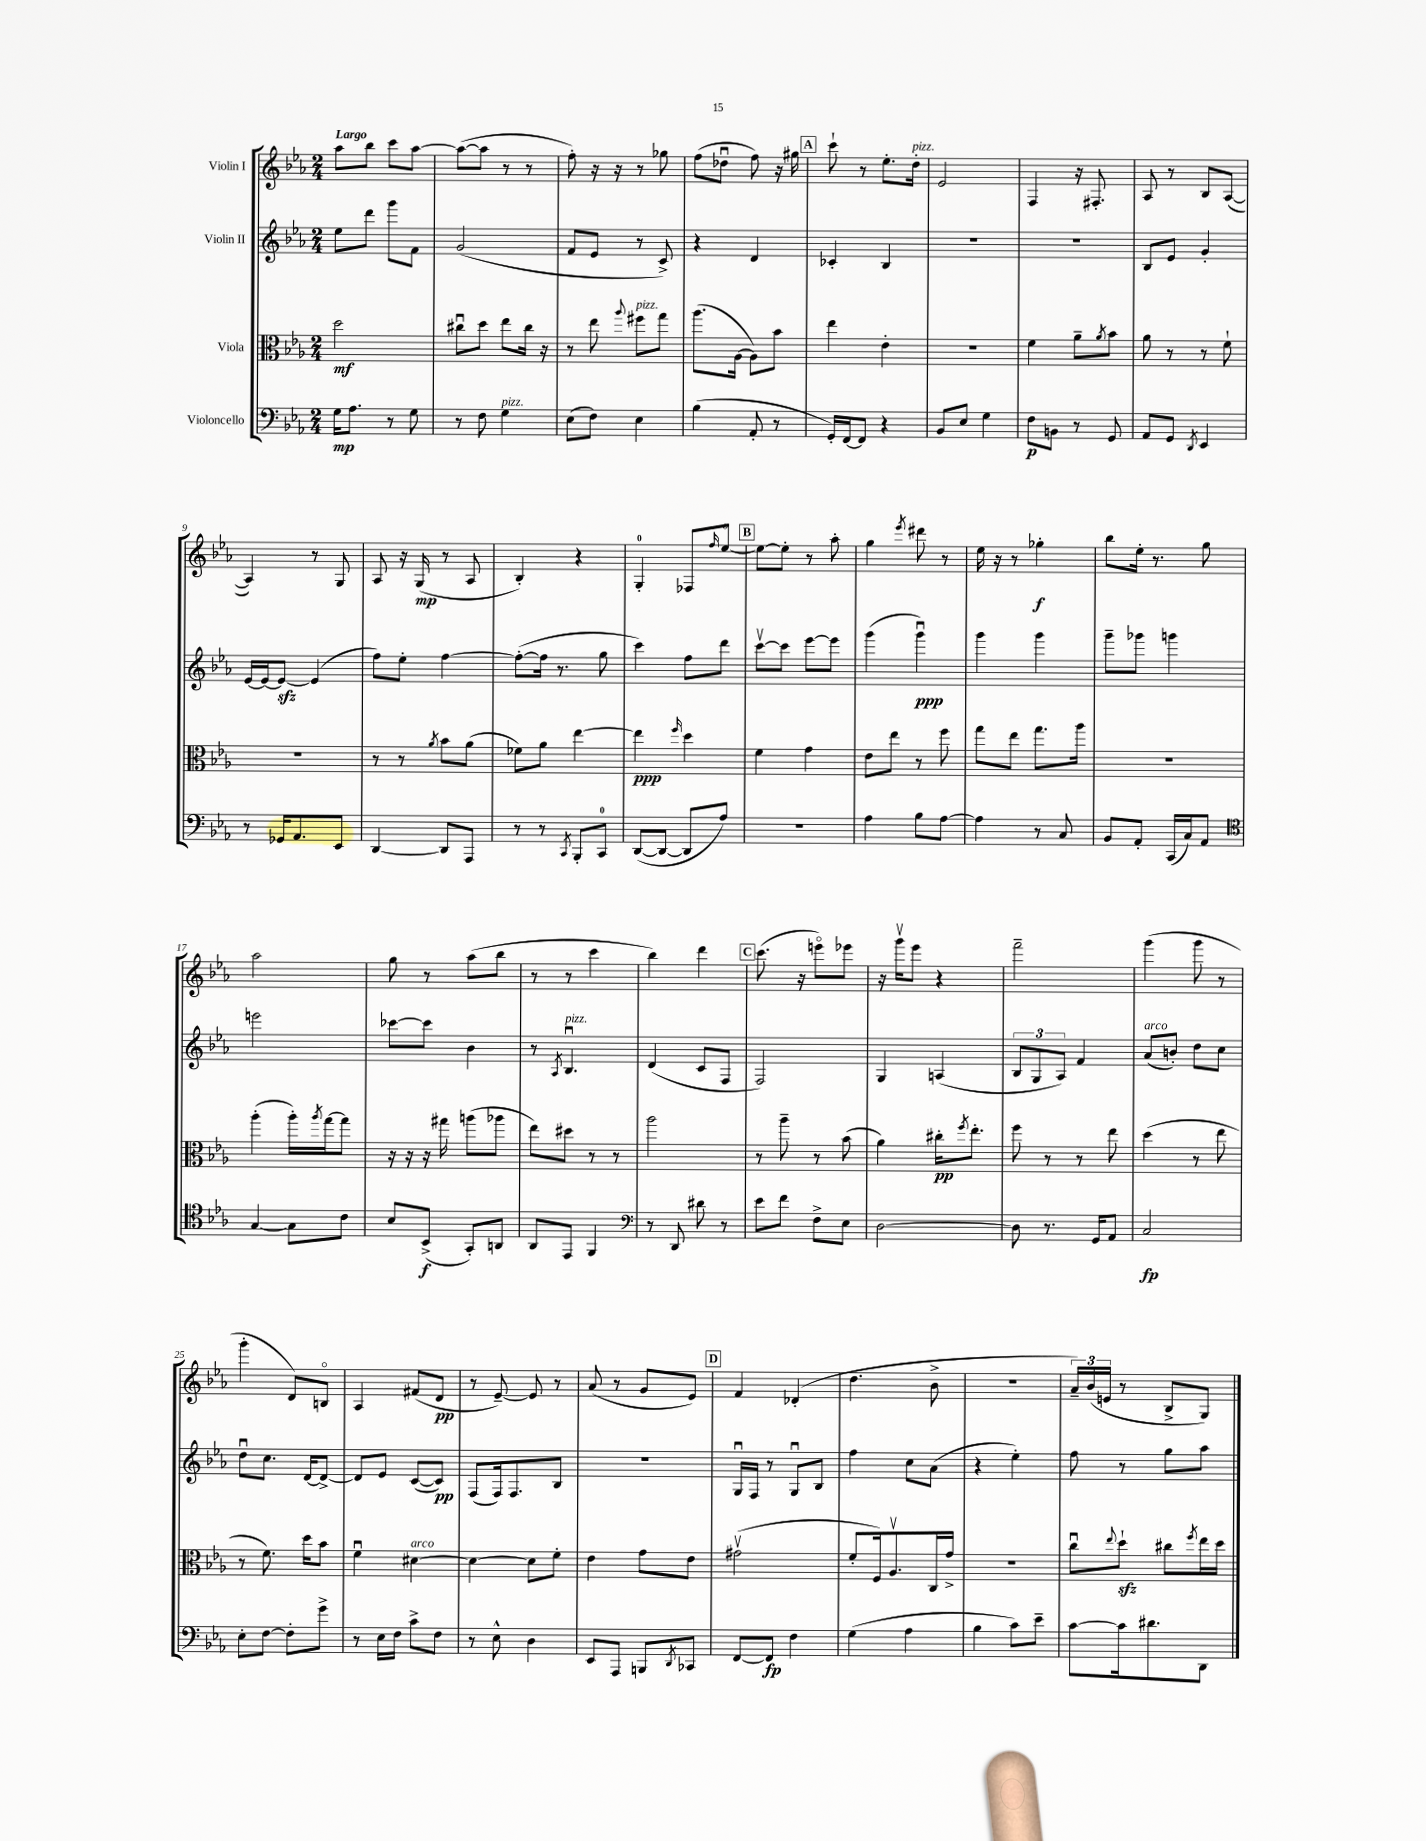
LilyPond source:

<<
\new StaffGroup <<
\new Staff = "s0" \with { instrumentName = "Violin I" } {
    \clef treble \key ees \major \numericTimeSignature \time 2/4 \tempo "Largo"
    aes''8 bes''8 c'''8 aes''8~ |
    aes''8~( aes''8 r8 r8 |
    f''8-.) r16 r16 r8 ges''8 |
    f''8( des''8\downbow f''8) r16 gis''16 |
    \mark \markup { \box "A" } c'''8-! r8 ees''8.-. d''16-.^\markup { \italic "pizz." } |
    ees'2 |
    f4 r16 fis8.-. |
    aes8 r8 bes8 aes8~( |
    aes4) r8 g8 |
    aes8 r16 g16\mp( r8 aes8 |
    bes4-.) r4 |
    g4-0-. fes8 \grace { f''16 } ees''8~\flageolet |
    \mark \markup { \box "B" } ees''8~ ees''8-. r8 aes''8-. |
    g''4 \acciaccatura { ees'''8 } dis'''8 r8 |
    ees''16 r16 r8 ges''4-.\f |
    bes''8 ees''16-. r8. g''8 |
    aes''2 |
    g''8 r8 aes''8( bes''8 |
    r8 r8 c'''4 |
    bes''4) d'''4 |
    \mark \markup { \box "C" } c'''8.( r16 e'''8\flageolet) ees'''8 |
    r16 g'''16\upbow ees'''8 r4 |
    f'''2-- |
    g'''4( g'''8 r8 |
    g'''4-. d'8) b8\flageolet |
    aes4 fis'8( d'8\pp |
    r8 ees'8~--) ees'8 r8 |
    aes'8( r8 g'8 ees'8) |
    \mark \markup { \box "D" } f'4 des'4-.( |
    d''4. bes'8-> |
    R2 |
    \tuplet 3/2 { aes'16--) bes'16( e'16 } r8 bes8-> g8) \bar "|." |
}
\new Staff = "s1" \with { instrumentName = "Violin II" } {
    \clef treble \key ees \major \numericTimeSignature \time 2/4
    ees''8 d'''8 g'''8 f'8 |
    g'2( |
    f'8 ees'8 r8 c'8->) |
    r4 d'4 |
    \mark \markup { \box "A" } ces'4-. bes4 |
    R2 |
    R2 |
    bes8 ees'8 g'4-. |
    ees'16~ ees'16~ ees'8~\sfz ees'4( |
    f''8) ees''8-. f''4~ |
    f''8~-.( f''16 r8. g''8 |
    c'''4) f''8 d'''8 |
    \mark \markup { \box "B" } c'''8~\upbow c'''8 ees'''8~ ees'''8 |
    g'''4( g'''4\downbow\ppp) |
    g'''4 g'''4 |
    g'''8-- ges'''8 g'''4 |
    e'''2 |
    ces'''8~ ces'''8 bes'4 |
    r8 \acciaccatura { aes8 } bes4.\downbow^\markup { \italic "pizz." } |
    d'4( c'8 f8 |
    \mark \markup { \box "C" } f2) |
    g4 a4( |
    \tuplet 3/2 { bes8 g8 aes8) } f'4 |
    aes'8^\markup { \italic "arco" }( b'8-.) d''8 c''8 |
    d''8\downbow c''8. d'16~ d'8~-> |
    d'8 ees'8 c'8~( c'8\pp) |
    f8( f16) f8. bes8 |
    r2 |
    \mark \markup { \box "D" } g16\downbow f16 r8 g8\downbow bes8 |
    f''4 c''8 aes'8( |
    r4 ees''4-.) |
    f''8 r8 g''8 aes''8 \bar "|." |
}
\new Staff = "s2" \with { instrumentName = "Viola" } {
    \clef alto \key ees \major \numericTimeSignature \time 2/4
    d''2\mf |
    cis''8\downbow d''8 ees''8 cis''16 r16 |
    r8 ees''8 \appoggiatura { aes''8 } fis''8^\markup { \italic "pizz." } g''8 |
    aes''8.( aes16~ aes8) bes'8 |
    \mark \markup { \box "A" } ees''4 ees'4-. |
    R2 |
    f'4 aes'8-- \acciaccatura { aes'8 } bes'8 |
    aes'8 r8 r8 f'8-! |
    r2 |
    r8 r8 \acciaccatura { aes'8 } bes'8 aes'8( |
    fes'8) aes'8 ees''4~ |
    ees''4\ppp \grace { f''16 } d''4 |
    \mark \markup { \box "B" } f'4 g'4 |
    ees'8 ees''8 r8 f''8 |
    g''8 ees''8 g''8. aes''16 |
    r2 |
    aes''4-.( aes''16-.) \acciaccatura { aes''8 } g''16~ g''8 |
    r16 r16 r16 gis''16 a''8( aes''8 |
    ees''8) dis''8 r8 r8 |
    aes''2 |
    \mark \markup { \box "C" } r8 aes''8-- r8 bes'8( |
    aes'4) cis''16-.\pp \acciaccatura { f''8 } ees''8.-. |
    f''8 r8 r8 ees''8 |
    d''4( r8 ees''8 |
    r8 f'8.) d''16 bes'8 |
    f'4\downbow dis'4~^\markup { \italic "arco" } |
    dis'4~ dis'8 f'8-. |
    ees'4 g'8 ees'8 |
    \mark \markup { \box "D" } gis'2\upbow( |
    f'8-. f16) aes8.\upbow c16 g'16-> |
    r2 |
    c''8\downbow \appoggiatura { ees''8 } d''8-!\sfz cis''8 \acciaccatura { f''8 } ees''16 d''16 \bar "|." |
}
\new Staff = "s3" \with { instrumentName = "Violoncello" } {
    \clef bass \key ees \major \numericTimeSignature \time 2/4
    g16\mp aes8. r8 g8 |
    r8 f8 g4^\markup { \italic "pizz." } |
    ees8( f8) ees4 |
    bes4( aes,8-. r8 |
    \mark \markup { \box "A" } g,16-.) f,16~ f,8 r4 |
    bes,8 ees8 g4 |
    f8\p b,8 r8 g,8 |
    aes,8 g,8 \acciaccatura { d,8 } ees,4 |
    r8 ges,16 aes,8. ees,8 |
    d,4~ d,8 aes,,8 |
    r8 r8 \acciaccatura { c,8 } bes,,8-. c,8-0 |
    d,8~( d,8~ d,8 aes8) |
    \mark \markup { \box "B" } r2 |
    aes4 bes8 aes8~ |
    aes4 r8 c8 |
    bes,8 aes,8-. c,16( c16) aes,8 |
    \clef tenor g4~ g8 c'8 |
    bes8 bes,8->\f( g,8-.) a,8 |
    aes,8 ees,8 f,4 |
    \clef bass r8 d,8 dis'8 r8 |
    \mark \markup { \box "C" } ees'8 f'8 f8-> ees8 |
    d2~ |
    d8 r8. g,16 aes,8 |
    c2\fp |
    ees8-. f8~ f8-. g'8-> |
    r8 ees16 f16 c'8-> f8 |
    r8 ees8-^ d4 |
    ees,8 aes,,8 b,,8 \acciaccatura { d,8 } ces,8 |
    \mark \markup { \box "D" } f,8~ f,8\fp f4 |
    g4( aes4 |
    bes4 c'8) ees'8-- |
    c'8~ c'16 dis'8. d,8 \bar "|." |
}
>>
>>
